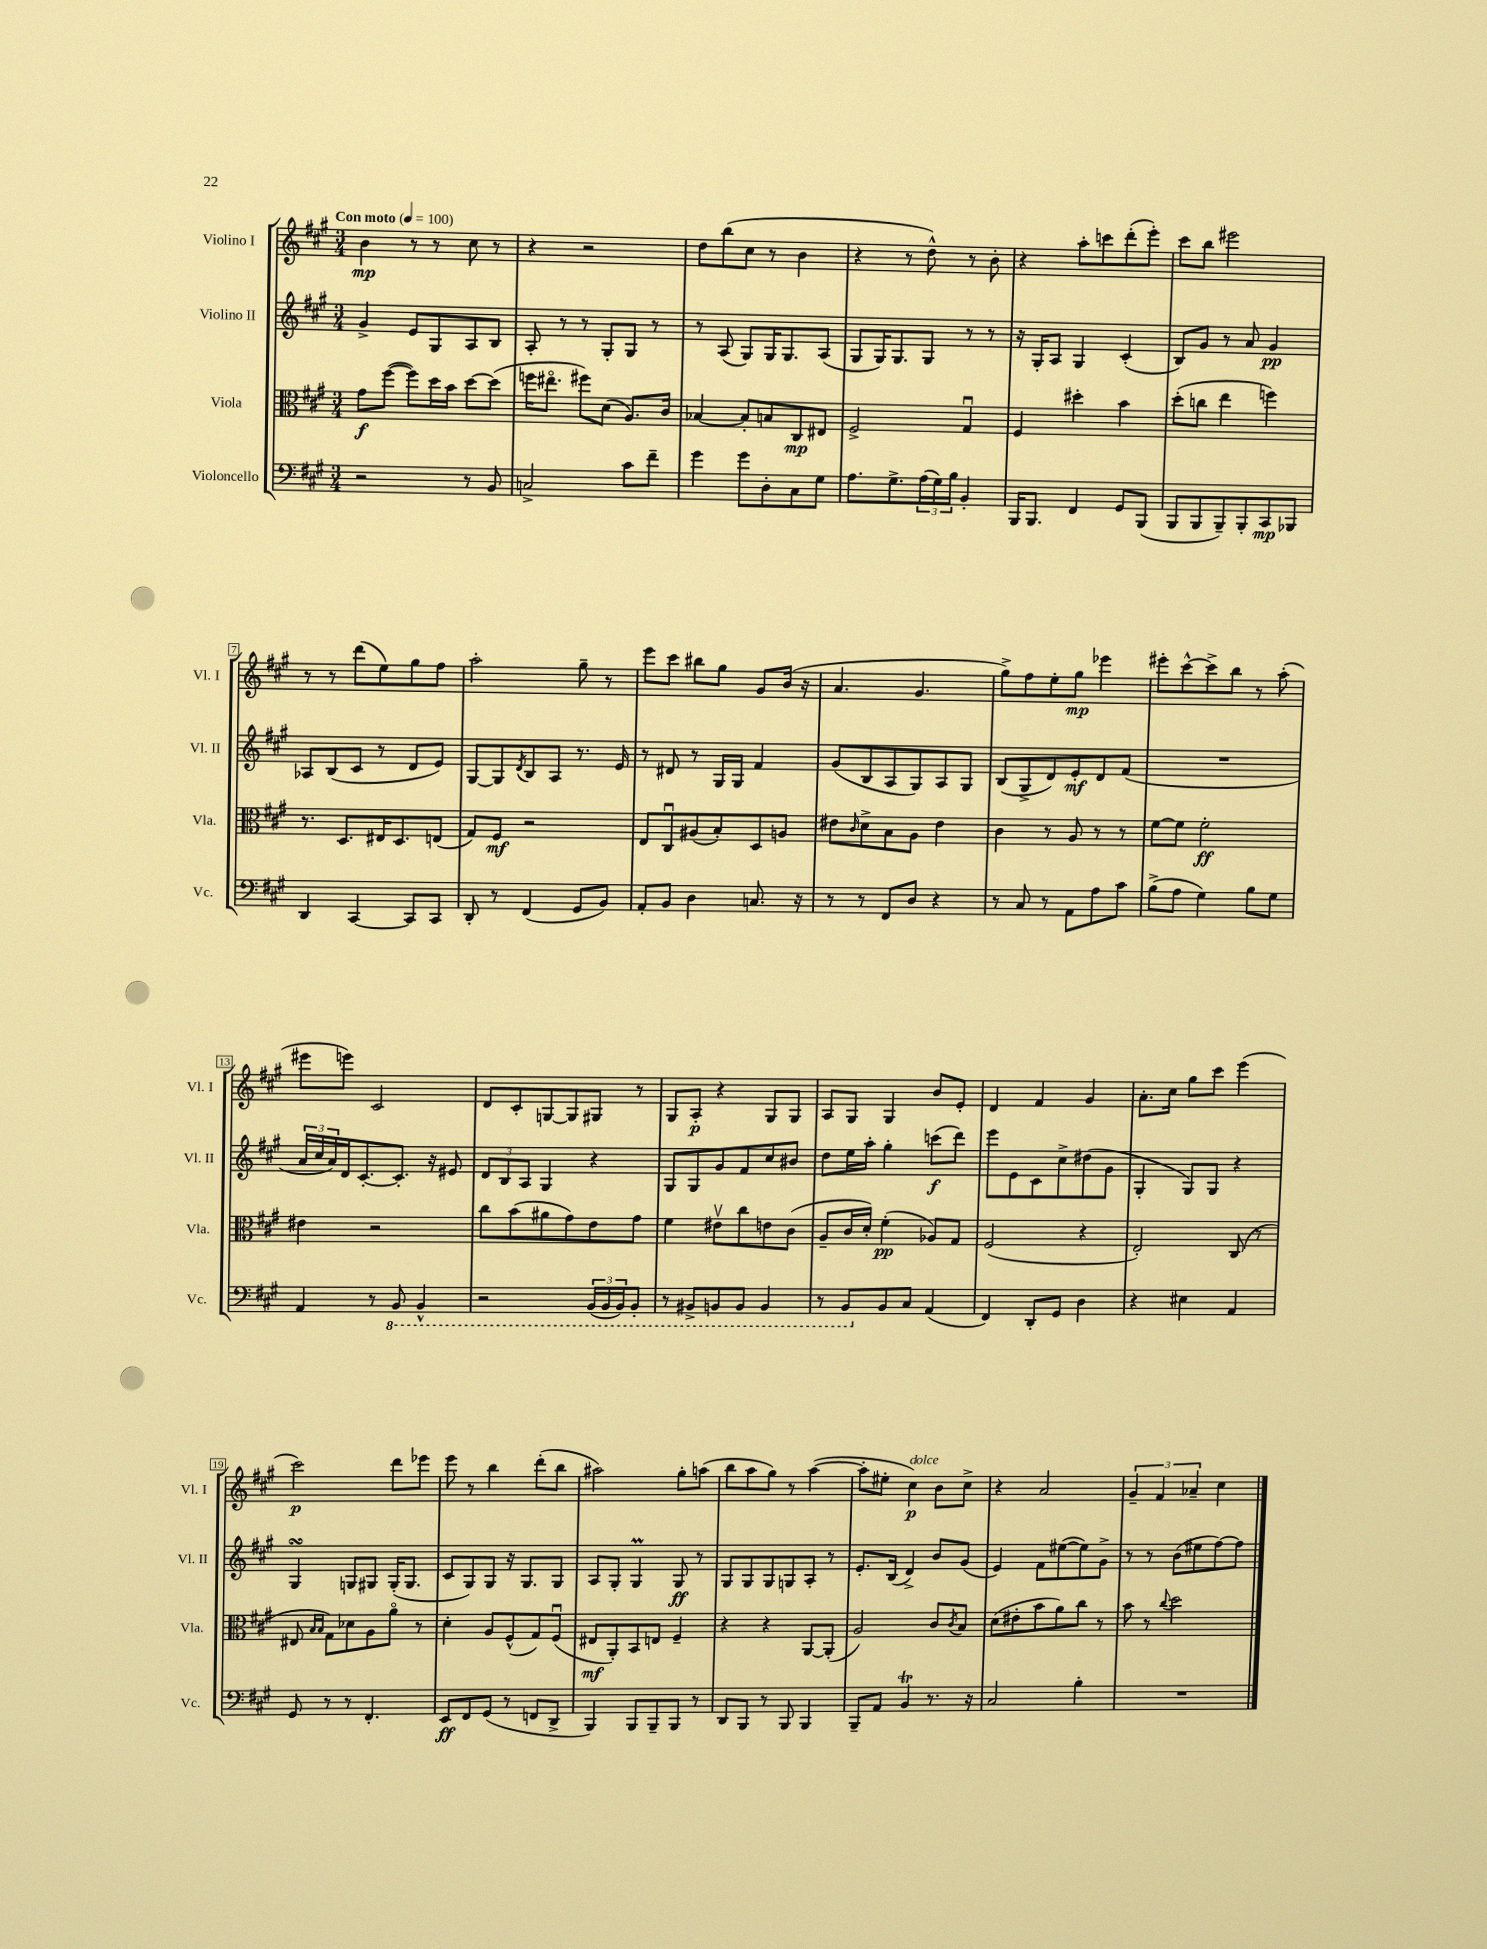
<<
\new StaffGroup <<
\new Staff = "s0" \with { instrumentName = "Violino I" shortInstrumentName = "Vl. I" } {
    \clef treble \key a \major \numericTimeSignature \time 3/4 \tempo "Con moto" 4 = 100
    b'4\mp r8 r8 cis''8 r8 |
    r4 r2 |
    d''8 b''8( cis''8 r8 b'4 |
    r4 r8 d''8-^) r8 b'8-. |
    r4 a''8-. c'''8 d'''8-.( e'''8-.) |
    cis'''8 b''8 eis'''2 |
    r8 r8 d'''8( e''8) gis''8 fis''8 |
    a''2-. gis''8-- r8 |
    e'''8 cis'''8 bis''8 gis''8 gis'8 b'16( r16 |
    a'4. gis'4. |
    gis''8->) fis''8 e''8-. gis''8\mp ees'''4 |
    eis'''8-. cis'''8~-^ cis'''8-> b''8 r8 a''8-.( |
    eis'''8 e'''8) cis'2 |
    d'8 cis'8-. g8~ g8 gis8 r8 |
    gis8 a8-.\p r4 gis8 gis8 |
    a8 gis8 gis4 b'8 e'8-. |
    d'4 fis'4 gis'4 |
    a'8.-. cis''16 gis''8 cis'''8 e'''4( |
    cis'''2\p) d'''8 ees'''8 |
    e'''8 r8 b''4 d'''8-.( b''8 |
    ais''2) gis''8-. a''8( |
    b''8 a''8 gis''8) r8 a''4~( |
    a''8-. eis''8-. cis''4\p^\markup { \italic "dolce" }) b'8 cis''8-> |
    r4 a'2 |
    \tuplet 3/2 { gis'4-- fis'4 aes'4-- } cis''4 \bar "|." |
}
\new Staff = "s1" \with { instrumentName = "Violino II" shortInstrumentName = "Vl. II" } {
    \clef treble \key a \major \numericTimeSignature \time 3/4
    gis'4-> e'8 gis8 a8 b8 |
    a8-. r8 r8 gis8-. gis8 r8 |
    r8 a8( gis8) gis16 gis8. a8( |
    gis8 gis16) gis8. gis8 r8 r8 |
    r16 gis16-. a8 gis4 cis'4-.( |
    b8) gis'8 r8 a'8 gis'4\pp |
    aes8 b8( cis'8 r8 d'8 e'8) |
    gis8~ gis8 \acciaccatura { d'8 } b8 a8 r8. e'16 |
    r8 dis'8 r8 gis16 gis16 fis'4 |
    gis'8( b8 a8 gis8) a8 gis8 |
    b8( gis8-> d'8) e'8-.\mf d'8 fis'8( |
    R2. |
    \tuplet 3/2 { a'16 cis''16 a'16) } d'16 cis'8.~-. cis'8.-. r16 eis'8 |
    \tuplet 3/2 { d'8 b8 a8 } gis4 r4 |
    gis8 gis8 gis'8 fis'8 cis''8 bis'8 |
    d''8 e''16 a''16-. gis''4-. c'''8\f( d'''8) |
    e'''8 e'8 cis'8 cis''8-> dis''8( gis'8 |
    gis4-. gis8) gis8 r4 |
    gis4\turn g8 gis8 gis16-.( gis8. |
    cis'8 gis8) gis8 r16 gis8. gis8 |
    a8 gis8-. gis4\prall gis8\ff r8 |
    gis8 gis8 gis8 g8 a8-. r8 |
    e'8.-. b16( d'4->) b'8 gis'8( |
    e'4) fis'8 eis''8~( eis''8) gis'8-> |
    r8 r8 b'8( eis''8 fis''8~) fis''8 \bar "|." |
}
\new Staff = "s2" \with { instrumentName = "Viola" shortInstrumentName = "Vla." } {
    \clef alto \key a \major \numericTimeSignature \time 3/4
    gis'8\f fis''8~( fis''8) d''16 b'16 d''8~ d''8( |
    f''16 eis''8.\flageolet fis''8) d'8( a8.) cis'16 |
    bes4~ bes8-. b8 cis8\mp eis8 |
    fis2-> gis4\downbow |
    fis4 dis''4-. b'4 |
    d''8-.( c''8 e''4 f''4) |
    r8. d8. eis16 d8. e8( |
    gis8) fis8\mf r2 |
    e8 cis8\downbow ais8( b8-.) d8 a8 |
    eis'8 \grace { cis'16 } d'8-> b8 a8 eis'4 |
    cis'4 r8 a8 r8 r8 |
    fis'8~ fis'8 fis'2-.\ff |
    eis'4 r2 |
    cis''8 b'8( ais'8 gis'8) e'8 gis'8 |
    fis'4 eis'8\upbow cis''8 e'8 cis'8( |
    a8-- cis'16 d'16-.) fis'4-.\pp( aes8) gis8 |
    fis2( r4 |
    e2-.) cis8( r8 |
    eis8 \grace { b16 b16 } gis8) des'8 a8 a'8\flageolet r8 |
    d'4-. a8 fis8-^( gis8) fis8\downbow( |
    eis8\mf a,8-.) b,8 e8 fis4-- |
    r4 r4 a,8~ a,8-.( |
    a2) cis'8 \acciaccatura { cis'8 } b8 |
    d'8( eis'8-. b'8 a'8) cis''8 r8 |
    b'8 r8 \appoggiatura { cis''8 } d''2 \bar "|." |
}
\new Staff = "s3" \with { instrumentName = "Violoncello" shortInstrumentName = "Vc." } {
    \clef bass \key a \major \numericTimeSignature \time 3/4
    r2 r8 b,8 |
    c2-> cis'8 fis'8-- |
    gis'4 gis'8 d8-. cis8 gis8 |
    a8. gis8.-> \tuplet 3/2 { a16( gis16) b16 } b,4-. |
    b,,16 b,,8. fis,4 gis,8 b,,8( |
    b,,8 b,,8 b,,8--) b,,8-. cis,8\mp bes,,8 |
    d,4 cis,4~ cis,8 cis,8 |
    d,8-. r8 fis,4( gis,8 b,8) |
    a,8-. b,8 d4 c8. r16 |
    r8 r8 fis,8 d8 r4 |
    r8 cis8 r8 a,8 a8 cis'8 |
    b8->( a8 gis4) b8 gis8 |
    a,4 r8 \ottava #-1 b,,8 b,,4-^ |
    r2 \tuplet 3/2 { b,,16( b,,16 b,,16) } b,,8-. |
    r8 bis,,8-> b,,8 b,,8 b,,4 |
    r8 b,,8 \ottava #0 b,8 cis8 a,4( |
    fis,4) d,8-. gis,8 d4 |
    r4 eis4 a,4 |
    gis,8 r8 r8 fis,4.-. |
    e,8\ff fis,8 gis,8( r8 f,8 d,8-> |
    b,,4) b,,8 b,,8-- b,,8 r8 |
    d,8 b,,8 r8 b,,8 b,,4 |
    b,,8-- a,8 b,4\trill r8. r16 |
    cis2 b4-. |
    R2. \bar "|." |
}
>>
>>
\layout { \context { \Score \override BarNumber.stencil = #(make-stencil-boxer 0.1 0.3 ly:text-interface::print) } }
